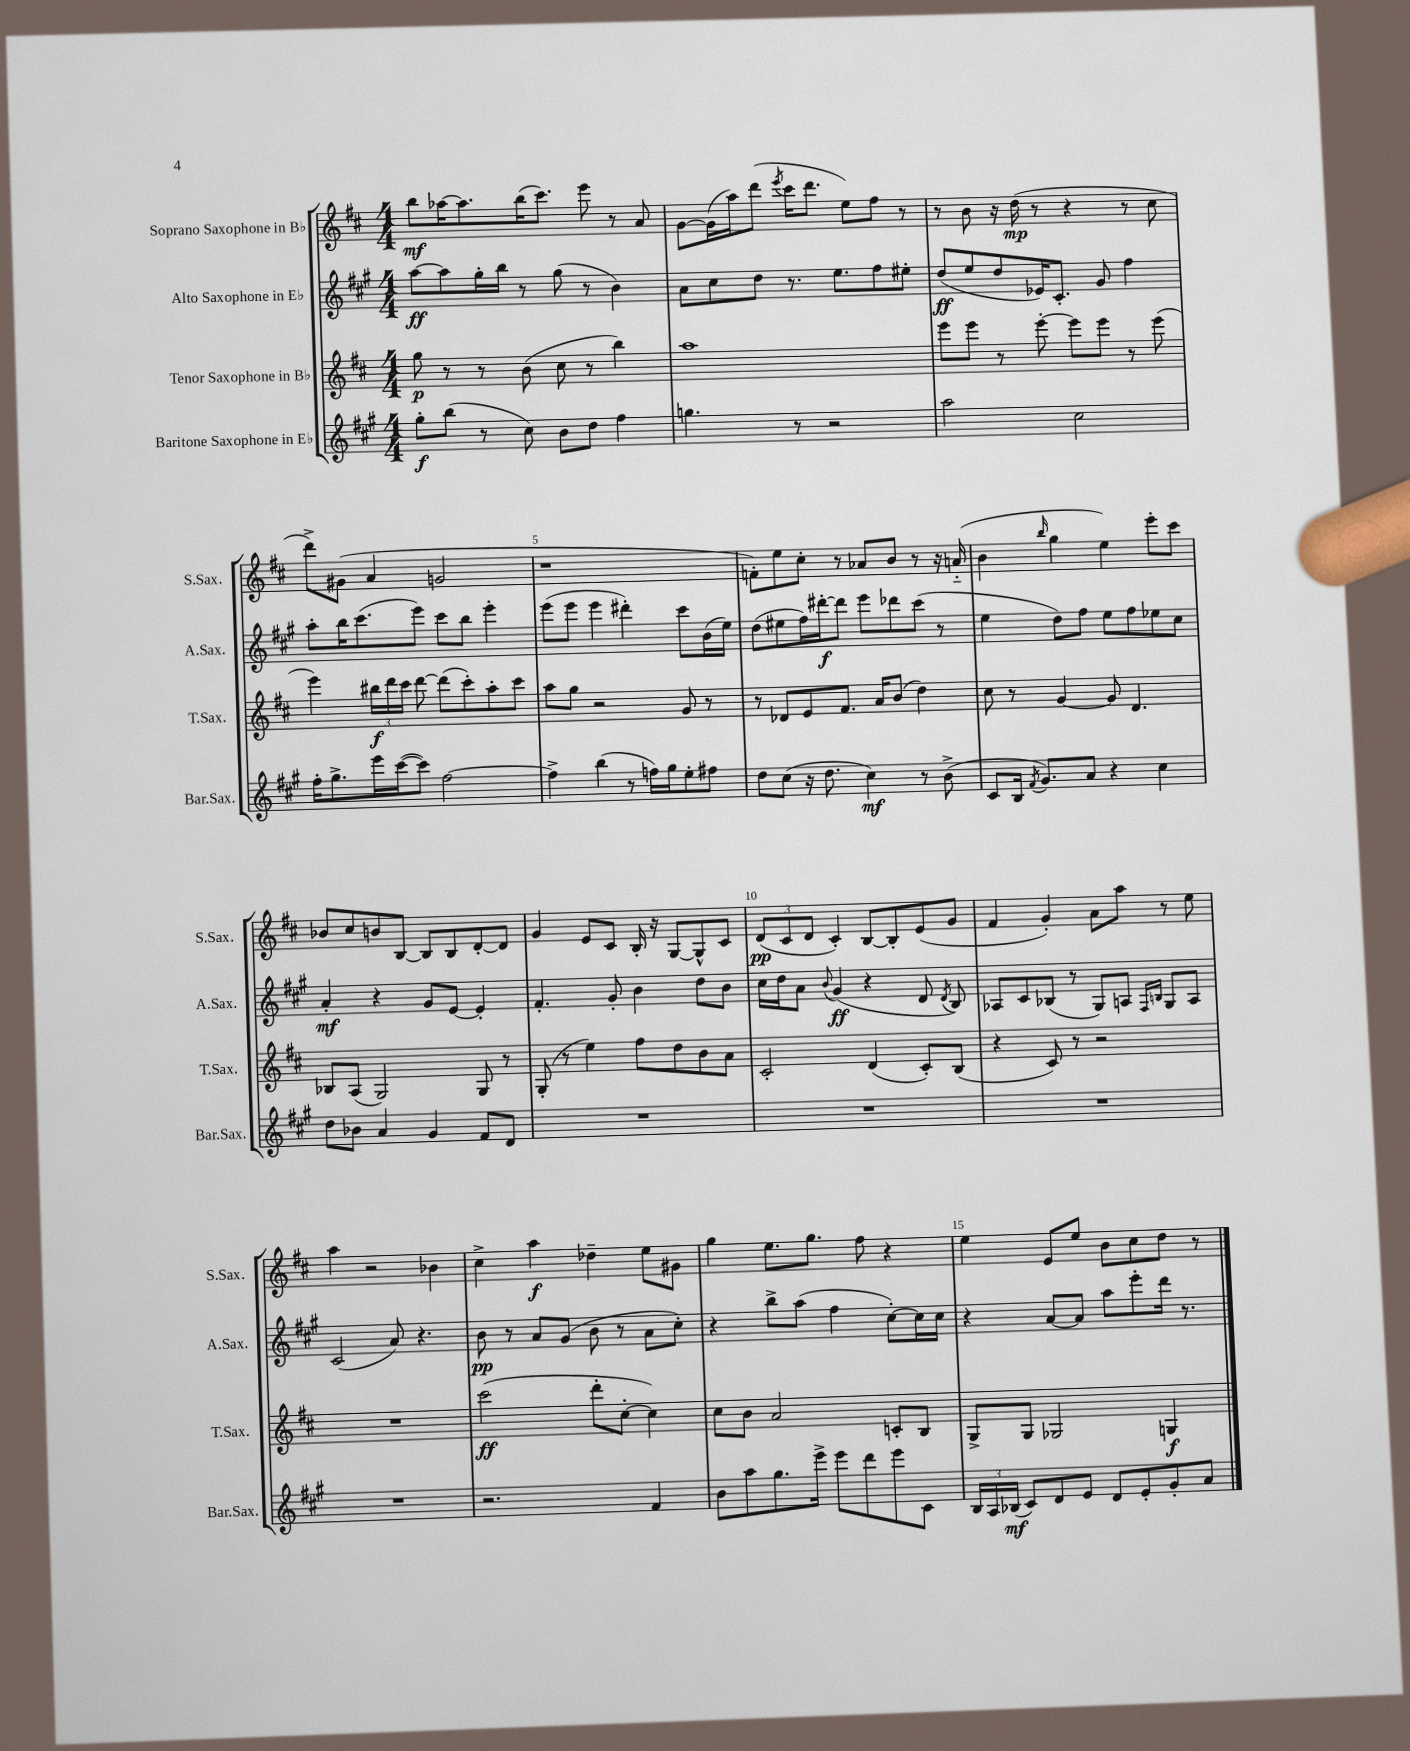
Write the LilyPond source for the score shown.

<<
\new StaffGroup <<
\new Staff = "s0" \with { instrumentName = "Soprano Saxophone in Bb" shortInstrumentName = "S.Sax." } {
    \clef treble \key d \major \numericTimeSignature \time 4/4
    \autoBeamOff b''8[\mf aes''16~ aes''8. b''16( cis'''8.]) e'''8 r8 a'8 |
    g'8[~ g'16( a''16) d'''8]( \acciaccatura { e'''8 } cis'''16[ d'''8.] e''8[) fis''8] r8 |
    r8 b'8 r16 d''16\mp( r8 r4 r8 cis''8 |
    d'''8[->) gis'8]( a'4 g'2 |
    r1 |
    f'8[-.) e''8 cis''8]-. r8 aes'8[ b'8] r8 r16 a'16-_( |
    b'4 \grace { b''16 } g''4 e''4) e'''8[-. cis'''8] |
    bes'8[ cis''8 b'8 b8]~ b8[ b8 d'8~-. d'8] |
    g'4 e'8[ cis'8] b16-. r16 g8[~ g8-^ cis'8] |
    \tuplet 3/2 { d'8[\pp( cis'8 d'8] } cis'4-.) b8[~ b8-. e'8( g'8] |
    fis'4 g'4-.) a'8[ a''8] r8 e''8 |
    a''4 r2 bes'4 |
    cis''4-> a''4\f des''4-- e''8[ gis'8] |
    g''4 e''8.[ g''8.] fis''8 r4 |
    e''4 e'8[ e''8] b'8[ cis''8 d''8] r8 \bar "|." |
}
\new Staff = "s1" \with { instrumentName = "Alto Saxophone in Eb" shortInstrumentName = "A.Sax." } {
    \clef treble \key a \major \numericTimeSignature \time 4/4
    \autoBeamOff a''8[~\ff a''8 gis''16-. b''16] r8 gis''8( r8 b'4) |
    a'8[ cis''8 d''8] r8. e''8.[ fis''8 eis''8]-. |
    d''8[\ff( e''8 d''8 ees'16) cis'8.]-. gis'8 fis''4 |
    a''8[-. b''16 cis'''8.( e'''8]) cis'''8[ b''8] e'''4-. |
    e'''8[( e'''8] e'''4 dis'''4-.) cis'''8[ b'16( e''16]) |
    d''8[( eis''8 fis''16) dis'''16~-.\f dis'''8] e'''8[ des'''8 cis'''8]( r8 |
    e''4 d''8[) fis''8] e''8[ fis''8 ees''8 cis''8] |
    a'4-.\mf r4 gis'8[ e'8]~ e'4-. |
    fis'4.-. gis'8-. b'4 d''8[ b'8] |
    cis''16[ d''16 a'8] \appoggiatura { b'8 } gis'4\ff( r4 d'8 \acciaccatura { d'8 } b8) |
    aes8[ cis'8 bes8]( r8 gis8[) a8] \grace { fis16[ b16] } gis8[ a8] |
    cis'2( a'8) r4. |
    b'8\pp r8 a'8[ gis'8]( b'8 r8 a'8[ cis''8]-.) |
    r4 b''8[-> a''8]( fis''4 cis''8[~-.) cis''16 cis''16] |
    r4 a'8[~ a'8] a''8[ e'''8-. d'''16] r8. \bar "|." |
}
\new Staff = "s2" \with { instrumentName = "Tenor Saxophone in Bb" shortInstrumentName = "T.Sax." } {
    \clef treble \key d \major \numericTimeSignature \time 4/4
    \autoBeamOff g''8\p r8 r8 b'8( cis''8 r8 b''4) |
    a''1 |
    e'''8[ e'''8] r8 e'''8~-. e'''8[ e'''8] r8 e'''8( |
    e'''4) \tuplet 3/2 { bis''16[\f d'''16 cis'''16] } d'''8~ d'''8[( cis'''8-.) a''8-. cis'''8] |
    a''8[ g''8] r2 g'8 r8 |
    r8 des'8[ e'8 fis'8.] a'16[ b'8]( d''4) |
    cis''8 r8 g'4~ g'8 d'4. |
    bes8[ a8]( g2) g8 r8 |
    g8-.( r8 e''4) fis''8[ d''8 b'8 a'8] |
    cis'2-. d'4( cis'8[-.) b8]( |
    r4 cis'8) r8 r2 |
    R1 |
    cis'''2\ff( d'''8[-. cis''8]~-. cis''4) |
    cis''8[ b'8] a'2 c'8[-. b8] |
    g8[-> g8] ges2 g4\f \bar "|." |
}
\new Staff = "s3" \with { instrumentName = "Baritone Saxophone in Eb" shortInstrumentName = "Bar.Sax." } {
    \clef treble \key a \major \numericTimeSignature \time 4/4
    \autoBeamOff gis''8[-.\f b''8]( r8 cis''8) b'8[ d''8] fis''4 |
    g''4. r8 r2 |
    a''2 cis''2 |
    fis''16[-. gis''8.-> e'''16 cis'''16~( cis'''8]) fis''2~ |
    fis''4-> b''4( r8 f''16[) gis''16 e''8-. fis''8] |
    d''8[ cis''8]( r16 d''8. cis''4\mf) r8 b'8->( |
    cis'8[ b16] \acciaccatura { fis'8 } gis'8.[) a'8] r4 cis''4 |
    d''8[ bes'8] a'4 gis'4 fis'8[ d'8] |
    R1 |
    R1 |
    R1 |
    R1 |
    r2. fis'4 |
    b'8[ a''8 gis''8. e'''16]-> e'''8[ d'''8 e'''8 cis'8] |
    \tuplet 3/2 { b16[ a16 bes16]\mf( } cis'8[) d'8 e'8] d'8[ e'8-. gis'8-. a'8] \bar "|." |
}
>>
>>
\layout { \context { \Score \override BarNumber.break-visibility = ##(#f #t #t) barNumberVisibility = #(every-nth-bar-number-visible 5) } }
